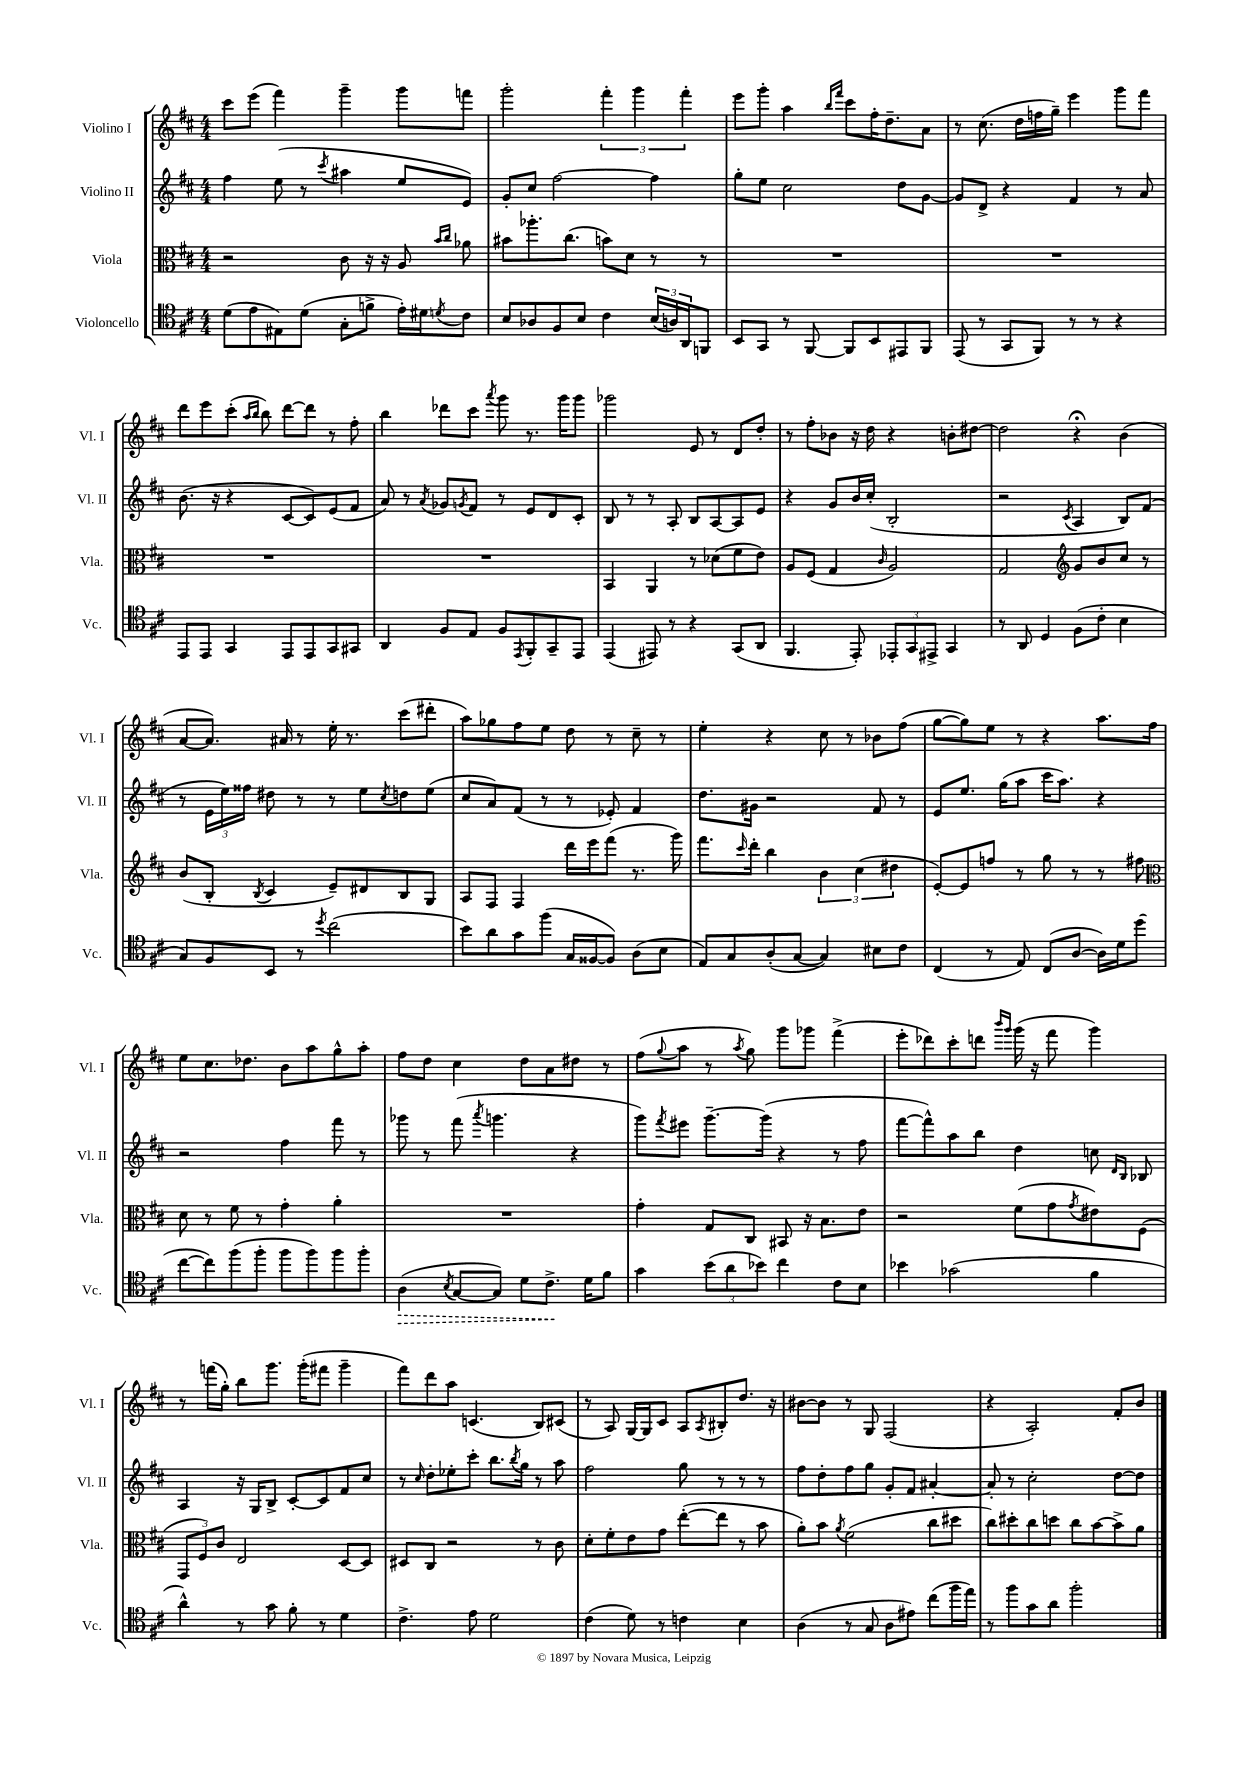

**kern	**kern	**kern	**kern
*staff4	*staff3	*staff2	*staff1
*clefC4	*clefC3	*clefG2	*clefG2
*k[f#c#]	*k[f#c#]	*k[f#c#]	*k[f#c#]
*M4/4	*M4/4	*M4/4	*M4/4
(8d	2r	4ff#	8ccc#
8e	.	.	(8eee
8E#)	.	(8ee	4fff#)
(8d	.	8r	.
.	.	8qccc#	.
8G'	8c#	4aa#	4ggg~
8f^	16r	.	.
.	16r	.	.
16e')	8A	8ee	8ggg
16d#	.	.	.
.	16qqb	.	.
8qd	16qqcc#	.	.
8c#	8a-	8e)	8fff
=	=	=	=
8B	8b#	8g'	2ggg'
8A-	8.aa-'	8cc#	.
8F#	.	[2ff#	.
.	(8.cc#	.	.
8B	.	.	.
4c#	8b)	.	6fff#'
.	8d	.	.
.	.	.	6ggg
(24B	8r	4ff#]	.
24A)	.	.	.
24AA	.	.	6fff#'
8FF	8r	.	.
=	=	=	=
8BB	1r	8gg'	8eee
8GG	.	8ee	8ggg'
8r	.	2cc#	4aa
[8FF#	.	.	.
.	.	.	16qqbb
.	.	.	16qqfff#
8FF#]	.	.	8ccc#
8BB	.	.	16ff#'
.	.	.	8.dd~
8EE#	.	8dd	.
8FF#	.	[8g	8a
=	=	=	=
(8EE	1r	8g]	8r
8r	.	8d^	(8.cc#
8GG	.	4r	.
.	.	.	16dd
8FF#)	.	.	16ff
.	.	.	16gg~)
8r	.	4f#	4eee
8r	.	.	.
4r	.	8r	8ggg
.	.	8a	8fff#
=	=	=	=
8EE	1r	(8.b	8ddd
8EE	.	.	8eee
.	.	16r	.
4GG	.	4r	(8ccc#'
.	.	.	16qqaa
.	.	.	16qqbb
.	.	.	8bb)
8EE	.	[8c#	[8ddd
8EE	.	8c#])	8ddd]
8GG	.	(8e	8r
8GG#	.	8f#	8ff#'
=	=	=	=
4AA	1r	8a)	4bb
.	.	8r	.
.	.	8qa	.
8F#	.	8g-	8ddd-
.	.	8qg	.
8E	.	8f#	8ccc#
.	.	.	8qaaa
8F#	.	8r	8ggg
8qEE	.	.	.
8FF#'	.	8e	8.r
8GG~	.	8d	.
.	.	.	16ggg
8EE	.	8c#'	8ggg
=	=	=	=
(4EE	4BB	8B	2ggg-
.	.	8r	.
8EE#)	4AA	8r	.
8r	.	8A'	.
4r	8r	8B	8e
.	(8d-	[8A	8r
(8GG	8f#	8A]	8d
8AA	8e)	8e	8dd'
=	=	=	=
4.FF#	8A	4r	8r
.	(8F#	.	8ff#'
.	4G	8g	8b-
8EE')	.	16b	16r
.	.	(16cc#'	16dd
.	16qqc#	.	.
12EE-'	2A)	2B'	4r
12GG	.	.	.
12EE#^	.	.	.
4GG	.	.	8b'
.	.	.	[8dd#
=	=	=	=
8r	2G	2r	2dd#]
8AA	.	.	.
4D	.	.	.
*	*clefG2	*	*
.	.	8qc#	.
(8F#	8g	4A	4r;
8c#'	8b	.	.
4B	8cc#	8B)	(4b
.	8r	(8f#	.
=	=	=	=
8G)	(8b	8r	[8a
8F#	8B'	24e	8.a])
.	.	24ee)	.
.	.	24ff##	.
.	8qB	.	.
8BB	4c#	8dd#	.
.	.	.	16a#
8r	.	8r	8r
8qdd	.	.	.
(2cc#	8e~)	8r	16ee'
.	.	.	8.r
.	8d#	8ee	.
.	.	8qcc#	.
.	8B	8dd	(8ccc#
.	8G	(8ee	8ddd#'
=	=	=	=
8b)	8A	8cc#	8aa)
8a	8F#	8a)	8gg-
8g	4F#	(8f#	8ff#
(8ff#	.	8r	8ee
16G	16ddd	8r	8dd
[16F##	16eee	.	.
8F##])	(8fff#	8e-')	8r
(8A	8.r	4f#	8cc#~
8B	.	.	8r
.	16ggg)	.	.
=	=	=	=
8E)	8.fff#	8.dd	4ee'
8G	.	.	.
.	16qqccc#	.	.
.	16ddd'	16g#	.
(8A'	4bb	2r	4r
[8G	.	.	.
4G])	6b	.	8cc#
.	.	.	8r
.	(6cc#	.	.
8B#	.	8f#	8b-
.	6dd#	.	.
8c#	.	8r	(8ff#
=	=	=	=
(4C#	[8e')	8e	[8gg
.	8e]	8.ee	8gg])
8r	8ff	.	8ee
.	.	(16gg	.
8E)	8r	8aa	8r
(8C#	8gg	16ccc#	4r
.	.	8.aa)	.
[8A	8r	.	.
16A])	8r	4r	8.aa
16d	.	.	.
(8dd	8ff#	.	.
.	.	.	16ff#
=	=	=	=
*	*clefC3	*	*
[8cc#	8d	2r	8ee
8cc#])	8r	.	8.cc#
(8ff#	8f#	.	.
.	.	.	8.dd-
8ff#'	8r	.	.
8ff#	4g'	4ff#	8b
8ff#)	.	.	8aa
8ff#	4a'	8fff#	8gg^^
8ff#'	.	8r	8aa'
=	=	=	=
(4A	1r	8ggg-	8ff#
.	.	8r	8dd
8qB	.	.	.
[8G	.	(8fff#	4cc#
.	.	8qaaa	.
8G])	.	4.ggg	.
8d	.	.	8dd
8.c#^	.	.	8a
.	.	4r	8dd#
16d	.	.	.
8f#	.	.	8r
=	=	=	=
4g	4g'	8ggg)	(8ff#
.	.	8qfff#	8qqgg
.	.	8eee#	8aa
(12b	8G	[8.ggg~	8r
12a	.	.	.
.	.	.	8qaa
.	8C#	.	8gg)
12b-)	.	.	.
.	.	(16ggg]	.
4cc#	8BB#	4r	8ggg
.	16r	.	8ggg-
.	8.B	.	.
8c#	.	8r	(4fff#^
8B	8e	8ff#	.
=	=	=	=
4b-	2r	[8fff#	8eee'
.	.	8fff#^^])	8ddd-)
(2g-	.	8aa	8ccc#'
.	.	8bb	8ddd
.	.	.	16qqbbb
.	.	.	16qqggg
.	(8f#	4dd	(16ggg
.	.	.	16r
.	8g	.	8fff#
.	8qg	.	.
4f#	8e#)	8cc	4ggg)
.	.	16qqd	.
.	.	16qqB	.
.	(8F#	8B-	.
=	=	=	=
4a^^)	12GG	4A	8r
.	12F#)	.	.
.	.	.	(16fff
.	12c#	.	.
.	.	.	16gg')
8r	2E	16r	8bb
.	.	16G	.
8g	.	8B^	8.ggg
8f#'	.	[8c#'	.
.	.	.	(16ggg'
8r	.	8c#]	8fff#
4d	[8D	8f#	4ggg~
.	8D]	8cc#	.
=	=	=	=
4.c#^	8D#	8r	8fff#)
.	.	16qqcc#	.
.	8C#	8dd'	8ddd
.	2r	8ee-'	8aa
8e	.	8ccc#'	(4.c
2d	.	8.bb	.
.	.	8qbb	.
.	.	16gg	.
.	8r	8r	8B)
.	8c#	8aa	(8c#
=	=	=	=
(4c#	8d'	2ff#	8r
.	8f#'	.	8A)
8d)	8e	.	[16G
.	.	.	16G]
8r	8g	.	8c#
4c	([8ee'	8gg	8A
.	.	.	8qA
.	8ee]	8r	8B#'
4B	8r	8r	8.dd
.	8b	8r	.
.	.	.	16r
=	=	=	=
(4A	8a')	8ff#	[8b#
.	8b	8dd'	8b#]
.	8qa	.	.
8r	(2f#	8ff#	8r
8G	.	8gg	8G
8A	.	8g'	(2F#
8e#)	.	8f#	.
(8cc#	8cc#	[4a#'	.
16ff#	8dd#	.	.
16ee)	.	.	.
=	=	=	=
8r	8cc#)	8a#']	4r
8ff#	8dd#'	8r	.
8g	8cc#	2cc#'	2A')
8a	8dd	.	.
2ff#'	8cc#	.	.
.	[8b	.	.
.	8b^]	[8dd	8f#'
.	8a	8dd]	8b
==	==	==	==
*-	*-	*-	*-
